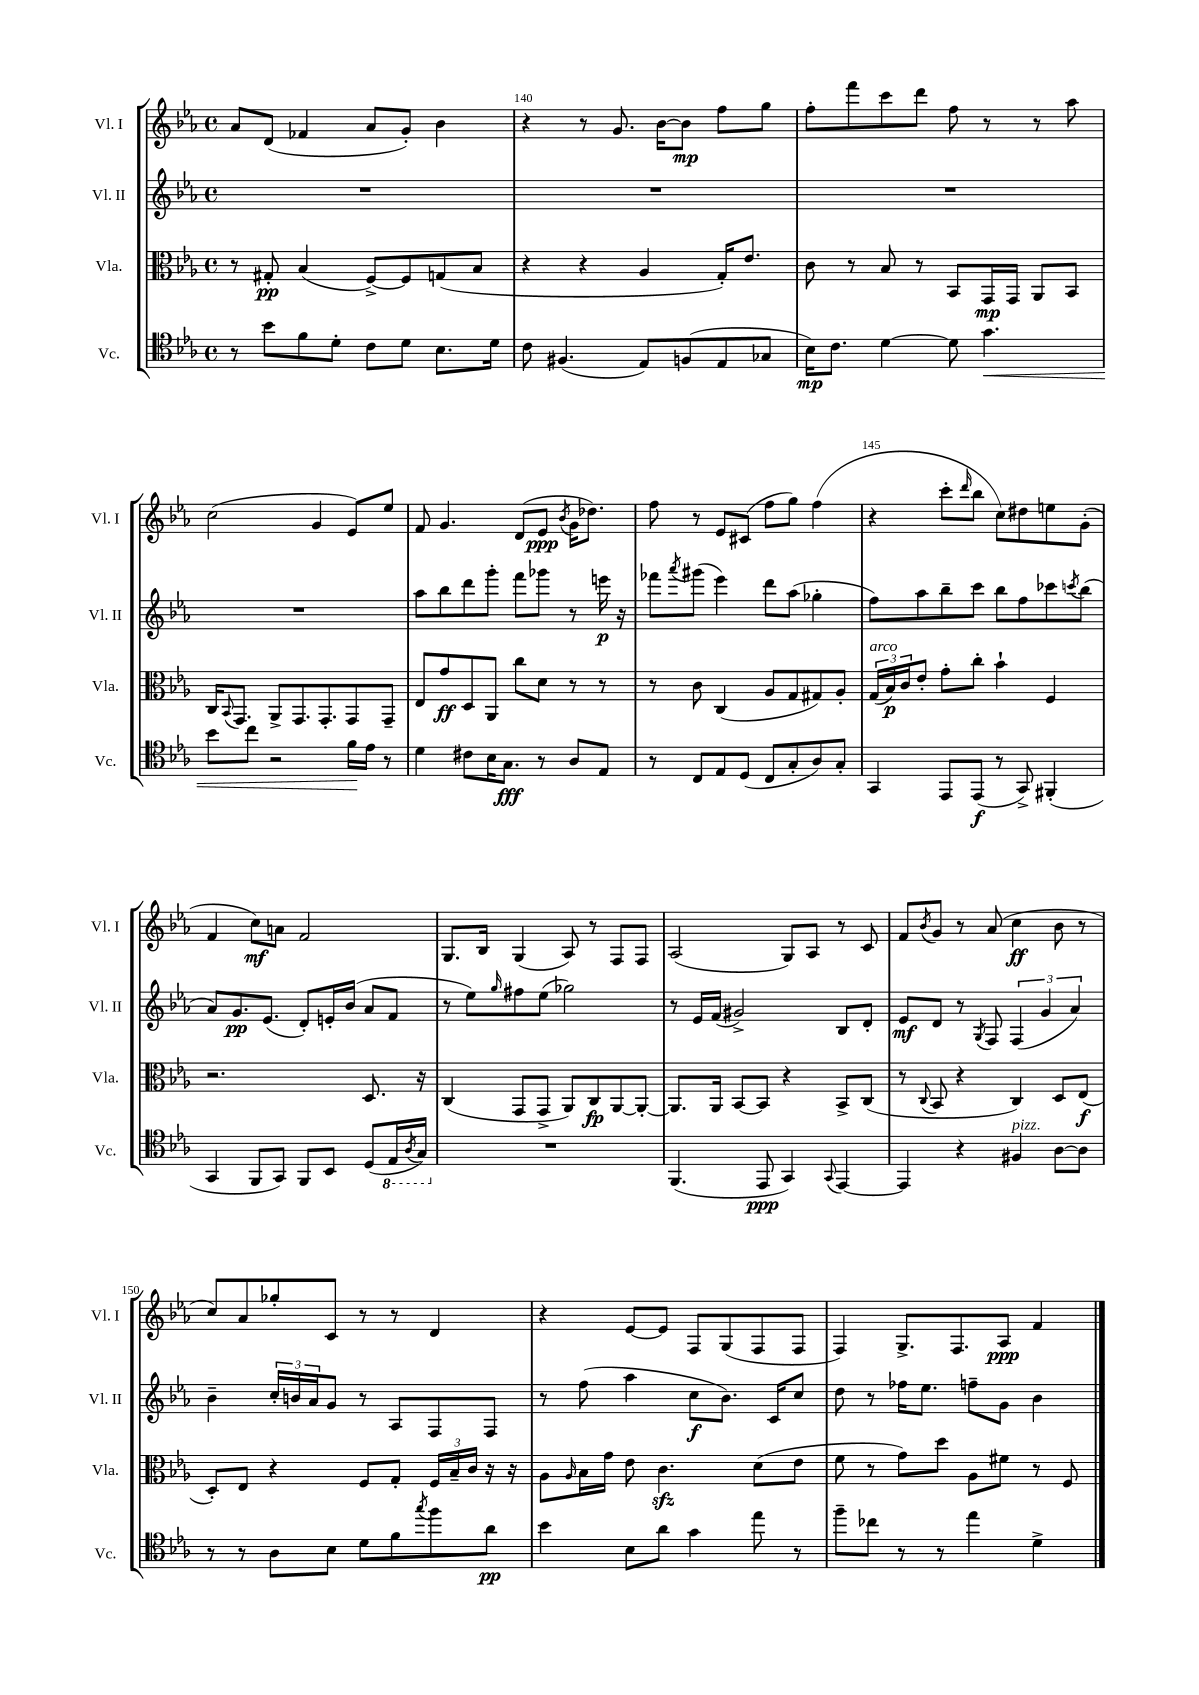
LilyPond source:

<<
\new StaffGroup <<
\new Staff = "s0" \with { instrumentName = "Vl. I" shortInstrumentName = "Vl. I" } {
    \clef treble \key ees \major \defaultTimeSignature \time 4/4
    aes'8 d'8( fes'4 aes'8 g'8-.) bes'4 |
    r4 r8 g'8. bes'16~ bes'8\mp f''8 g''8 |
    f''8-. f'''8 c'''8 d'''8 f''8 r8 r8 aes''8 |
    c''2( g'4 ees'8) ees''8 |
    f'8 g'4. d'8( ees'8\ppp \acciaccatura { bes'8 } g'16 des''8.) |
    f''8 r8 ees'8 cis'8( f''8 g''8) f''4( |
    r4 c'''8-. \grace { d'''16 } bes''8 c''8) dis''8 e''8 g'8-.( |
    f'4 c''8\mf) a'8 f'2 |
    g8. bes16 g4( aes8) r8 f8 f8 |
    aes2( g8) aes8 r8 c'8 |
    f'8 \acciaccatura { bes'8 } g'8 r8 aes'8( c''4\ff bes'8 r8 |
    c''8) aes'8 ges''8-. c'8 r8 r8 d'4 |
    r4 ees'8~ ees'8 f8 g8( f8 f8 |
    f4) g8.-> f8. aes8\ppp f'4 \bar "|." |
}
\new Staff = "s1" \with { instrumentName = "Vl. II" shortInstrumentName = "Vl. II" } {
    \clef treble \key ees \major \defaultTimeSignature \time 4/4
    R1 |
    R1 |
    R1 |
    R1 |
    aes''8 bes''8 d'''8 g'''8-. f'''8 ges'''8 r8 e'''16\p r16 |
    fes'''8 \acciaccatura { aes'''8 } gis'''8( ees'''4) d'''8 aes''8( ges''4-. |
    f''8) aes''8 bes''8-- c'''8 bes''8 f''8 ces'''8 \acciaccatura { c'''8 } bes''8( |
    aes'8) g'8.\pp ees'8.( d'8-.) e'16-. bes'16( aes'8 f'8 |
    r8 ees''8) \grace { g''16 } fis''8 ees''8( ges''2) |
    r8 ees'16 f'16( gis'2->) bes8 d'8-. |
    ees'8\mf d'8 r8 \acciaccatura { g8 } f8 \tuplet 3/2 { f4( g'4 aes'4) } |
    bes'4-- \tuplet 3/2 { c''16-. b'16 aes'16 } g'8 r8 aes8 f8 f8 |
    r8 f''8( aes''4 c''8\f bes'8.) c'16 c''8 |
    d''8 r8 fes''16 ees''8. f''8-- g'8 bes'4 \bar "|." |
}
\new Staff = "s2" \with { instrumentName = "Vla." shortInstrumentName = "Vla." } {
    \clef alto \key ees \major \defaultTimeSignature \time 4/4
    r8 gis8-.\pp bes4( f8~->) f8 g8( bes8 |
    r4 r4 aes4 g16-.) ees'8. |
    c'8 r8 bes8 r8 bes,8 g,16\mp g,16 aes,8 bes,8 |
    c16 \appoggiatura { bes,8 } g,8. aes,8-> g,8. g,8.-. g,8 g,8-- |
    ees8 g'8\ff d8 aes,8 c''8 d'8 r8 r8 |
    r8 c'8 c4( aes8 g8 gis8) aes8-. |
    \tuplet 3/2 { g16^\markup { \italic "arco" }( bes16\p) c'16 } ees'8-. g'8-. c''8-. bes'4-! f4 |
    r2. d8. r16 |
    c4( g,8 g,8-> aes,8) c8\fp aes,8~ aes,8~-. |
    aes,8. aes,16 bes,8~ bes,8 r4 bes,8-> c8( |
    r8 \appoggiatura { c8 } bes,8 r4 c4) d8 ees8\f( |
    d8-.) ees8 r4 f8 g8-. \tuplet 3/2 { f16 bes16-- c'16 } r16 r16 |
    aes8 \grace { aes16 } bes16 g'16 ees'8 c'4.\sfz d'8( ees'8 |
    f'8 r8 g'8) d''8 aes8 fis'8 r8 f8 \bar "|." |
}
\new Staff = "s3" \with { instrumentName = "Vc." shortInstrumentName = "Vc." } {
    \clef tenor \key ees \major \defaultTimeSignature \time 4/4
    r8 bes'8 f'8 d'8-. c'8 d'8 bes8. d'16 |
    c'8 fis4.( ees8) f8( ees8 ges8 |
    bes16\mp) c'8. d'4~ d'8 g'4.\< |
    bes'8 c''8 r2 f'16\! ees'16 r8 |
    d'4 cis'8 bes16 g8.\fff r8 aes8 ees8 |
    r8 c8 ees8 d8( c8 g8-. aes8) g8-. |
    g,4 ees,8 ees,8\f( r8 g,8->) fis,4-.( |
    g,4 f,8 g,8) f,8 bes,8 d8( \ottava #-1 ees,16 \acciaccatura { aes,8 } g,16) \ottava #0 |
    R1 |
    f,4.( ees,8\ppp g,4) \appoggiatura { g,8 } ees,4~ |
    ees,4 r4 fis4^\markup { \italic "pizz." } aes8~ aes8 |
    r8 r8 aes8 bes8 d'8 f'8 \acciaccatura { g''8 } f''8 aes'8\pp |
    bes'4 bes8 aes'8 g'4 ees''8 r8 |
    f''8-- ces''8 r8 r8 ees''4 d'4-> \bar "|." |
}
>>
>>
\layout { \context { \Score currentBarNumber = #139 \override BarNumber.break-visibility = ##(#f #t #t) barNumberVisibility = #(every-nth-bar-number-visible 5) } }
